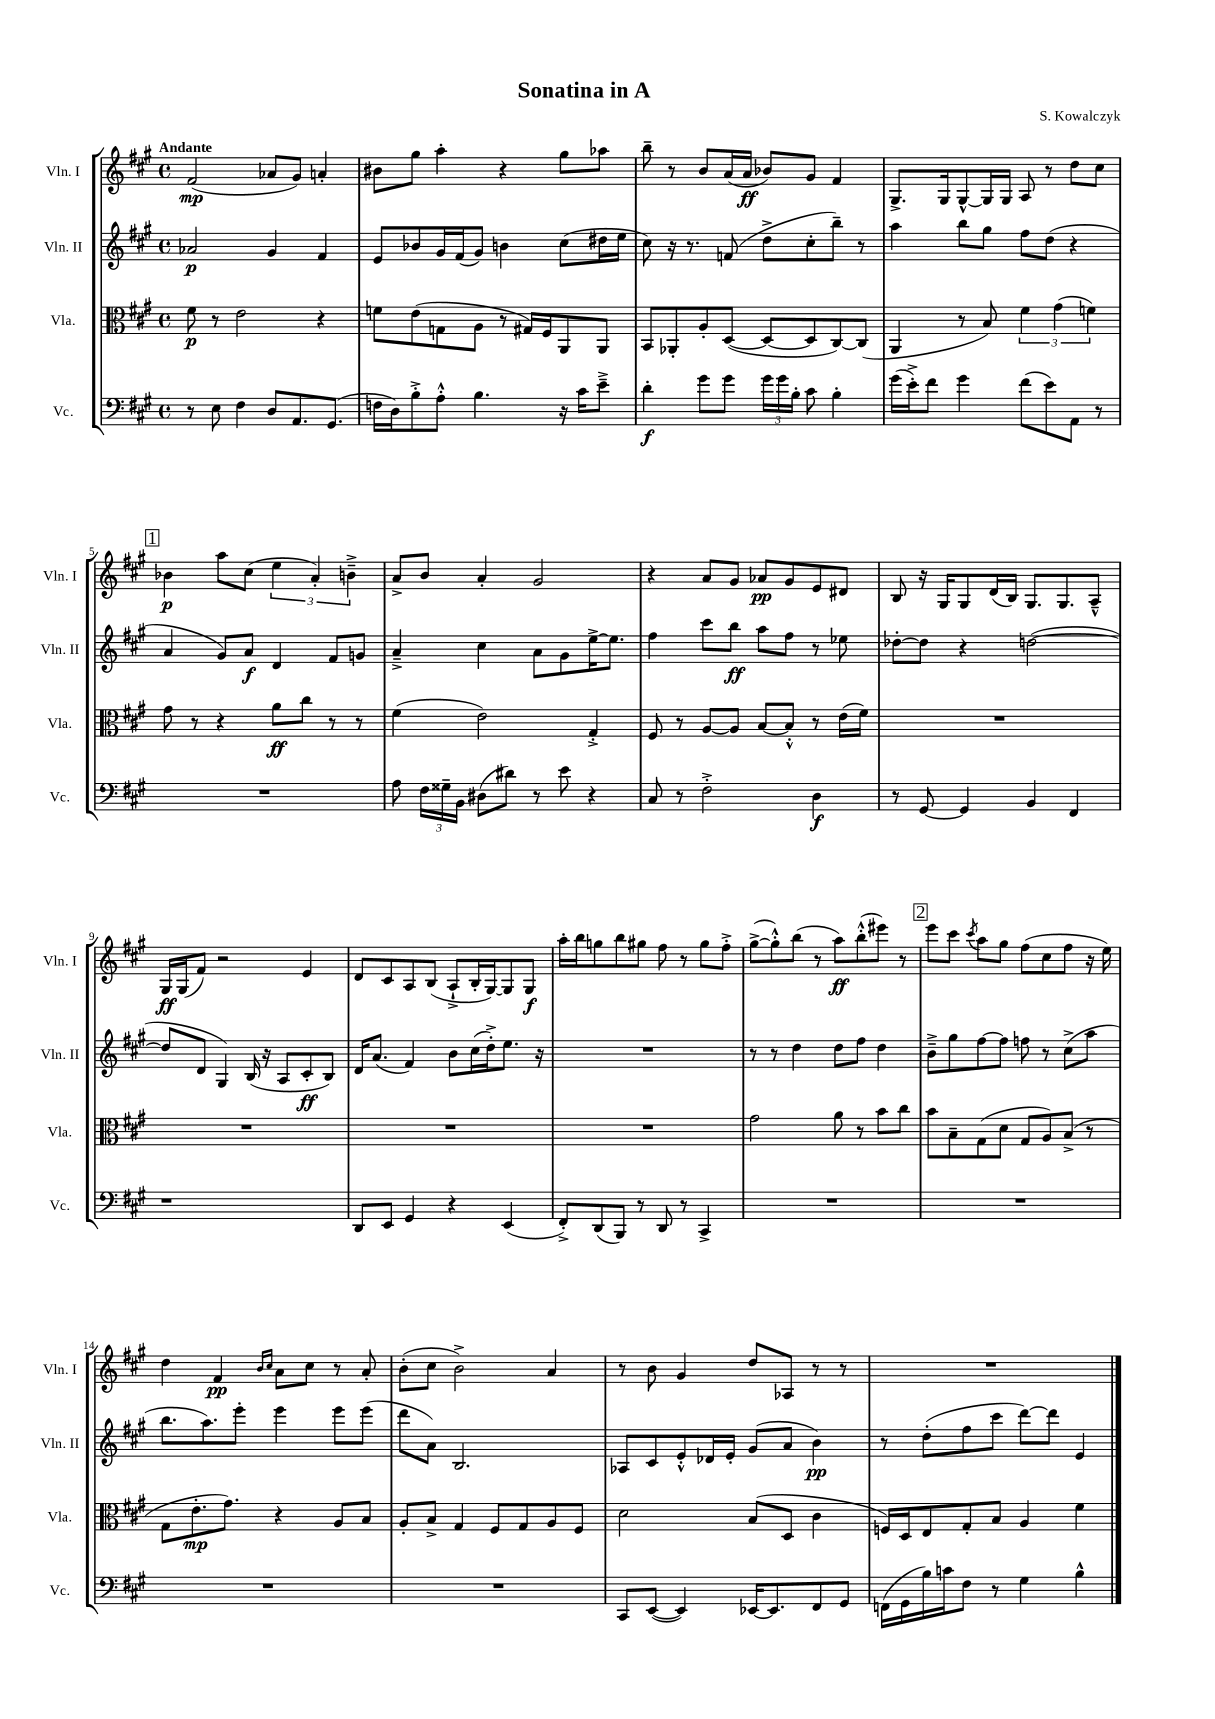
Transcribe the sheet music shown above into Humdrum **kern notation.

**kern	**kern	**kern	**kern
*staff4	*staff3	*staff2	*staff1
*clefF4	*clefC3	*clefG2	*clefG2
*k[f#c#g#]	*k[f#c#g#]	*k[f#c#g#]	*k[f#c#g#]
*M4/4	*M4/4	*M4/4	*M4/4
*met(c)	*met(c)	*met(c)	*met(c)
8r	8f#	2a-	(2f#
8E	8r	.	.
4F#	2e	.	.
8D	.	4g#	8a-
8.AA	.	.	8g#)
.	4r	4f#	4a'
(8.GG#	.	.	.
=	=	=	=
16F	8f	8e	8b#
16D)	.	.	.
8B'^	(8e	8b-	8gg#
8A'^^	8G	16g#	4aa'
.	.	(16f#	.
4.B	8A	8g#)	.
.	8r	4b	4r
.	16G#)	.	.
.	16F#	.	.
16r	8AA	(8cc#	8gg#
16c#	.	.	.
8e~^	8AA	16dd#	8aa-
.	.	16ee	.
=	=	=	=
4d'	8BB	8cc#)	8bb~
.	8AA-'	16r	8r
.	.	8.r	.
8g#	8A'	.	8b
8g#	([8D	(8f	(16a
.	.	.	16a
24g#	8D_	8dd^	8b-)
24g#	.	.	.
24B'	.	.	.
8c#	8D]	8cc#'	8g#
4B'	[8C#)	8bb~)	4f#
.	(8C#]	8r	.
=	=	=	=
(16g#	4AA	4aa	8.G#^
16e'^)	.	.	.
8f#	.	.	.
.	.	.	16G#
4g#	8r	8bb	[8G#^^
.	8B)	8gg#	16G#]
.	.	.	16G#
(8f#	6f#	8ff#	8A
8e)	.	(8dd	8r
.	(6g#	.	.
8AA	.	4r	8dd
.	6f)	.	.
8r	.	.	8cc#
=	=	=	=
1r	8g#	4a	4b-
.	8r	.	.
.	4r	8g#)	8aa
.	.	8a	(8cc#
.	8a	4d	6ee
.	8cc#	.	.
.	.	.	6a')
.	8r	8f#	.
.	.	.	6b~^
.	8r	8g	.
=	=	=	=
8A	(4f#	4a~^	8a^
24F#	.	.	8b
24G##~	.	.	.
24BB	.	.	.
(8D#	2e)	4cc#	4a'
8d#)	.	.	.
8r	.	8a	2g#
8e	.	8g#	.
4r	4G#'^	[16ee^	.
.	.	8.ee]	.
=	=	=	=
8C#	8F#	4ff#	4r
8r	8r	.	.
2F#'^	[8A	8ccc#	8a
.	8A]	8bb	8g#
.	[8B	8aa	8a-
.	8B'^^]	8ff#	8g#
4D	8r	8r	8e
.	(16e	8ee-	8d#
.	16f#)	.	.
=	=	=	=
8r	1r	[8dd-'	8B
[8GG#	.	8dd-]	16r
.	.	.	16G#
4GG#]	.	4r	8G#
.	.	.	(16d
.	.	.	16B)
4BB	.	([2dd	8.G#
.	.	.	8.G#
4FF#	.	.	.
.	.	.	8A~^^
=	=	=	=
1r	1r	8dd]	16G#
.	.	.	(16G#
.	.	8d	8f#)
.	.	4G#)	2r
.	.	(16B	.
.	.	16r	.
.	.	8A	.
.	.	8c#'	4e
.	.	8B)	.
=	=	=	=
8DD	1r	16d	8d
.	.	(8.a	.
8EE	.	.	8c#
4GG#	.	4f#)	8A
.	.	.	(8B
4r	.	8b	8A`^
.	.	(16cc#	16B'
.	.	16dd'^)	[16G#)
(4EE	.	8.ee	8G#]
.	.	.	8G#
.	.	16r	.
=	=	=	=
8FF#'^)	1r	1r	16aa'
.	.	.	16bb
(8DD	.	.	8gg
8BBB)	.	.	8bb
8r	.	.	8gg#
8DD	.	.	8ff#
8r	.	.	8r
4CC#^	.	.	8gg#
.	.	.	8ff#'^
=	=	=	=
1r	2g#	8r	([8gg#^
.	.	8r	8gg#'^^])
.	.	4dd	(8bb
.	.	.	8r
.	8a	8dd	8aa)
.	8r	8ff#	(8bb'^^
.	8b	4dd	8eee#)
.	8cc#	.	8r
=	=	=	=
1r	8b	8b~^	8eee
.	8B~	8gg#	8ccc#
.	.	.	8qccc#
.	(8G#	[8ff#	8aa
.	8d	8ff#]	8gg#
.	8G#	8ff	(8ff#
.	8A)	8r	8cc#
.	(8B^	(8cc#^	8ff#
.	8r	8aa	16r
.	.	.	16ee)
=	=	=	=
1r	8G#	8.bb	4dd
.	8.e'	.	.
.	.	8.aa)	.
.	.	.	4f#
.	8.g#)	.	.
.	.	8eee'	.
.	.	.	16qqb
.	.	.	16qqcc#
.	4r	4eee	8a
.	.	.	8cc#
.	8A	8eee	8r
.	8B	(8eee	8a'
=	=	=	=
1r	8A'	8ddd	(8b'
.	8B^	8a)	8cc#
.	4G#	2.B	2b^)
.	8F#	.	.
.	8G#	.	.
.	8A	.	4a
.	8F#	.	.
=	=	=	=
8CC#	2d	8A-	8r
([8EE	.	8c#	8b
4EE])	.	8e'^^	4g#
.	.	16d-	.
.	.	16e'	.
[16EE-	(8B	(8g#	8dd
8.EE-]	.	.	.
.	8D	8a	8A-
8FF#	4c#	4b)	8r
8GG#	.	.	8r
=	=	=	=
(16FF	16F)	8r	1r
16GG#	16D	.	.
16B)	8E	(8dd'	.
16c	.	.	.
8F#	8G#'	8ff#	.
8r	8B	8ccc#	.
4G#	4A	[8ddd)	.
.	.	8ddd]	.
4B^^	4f#	4e	.
==	==	==	==
*-	*-	*-	*-
